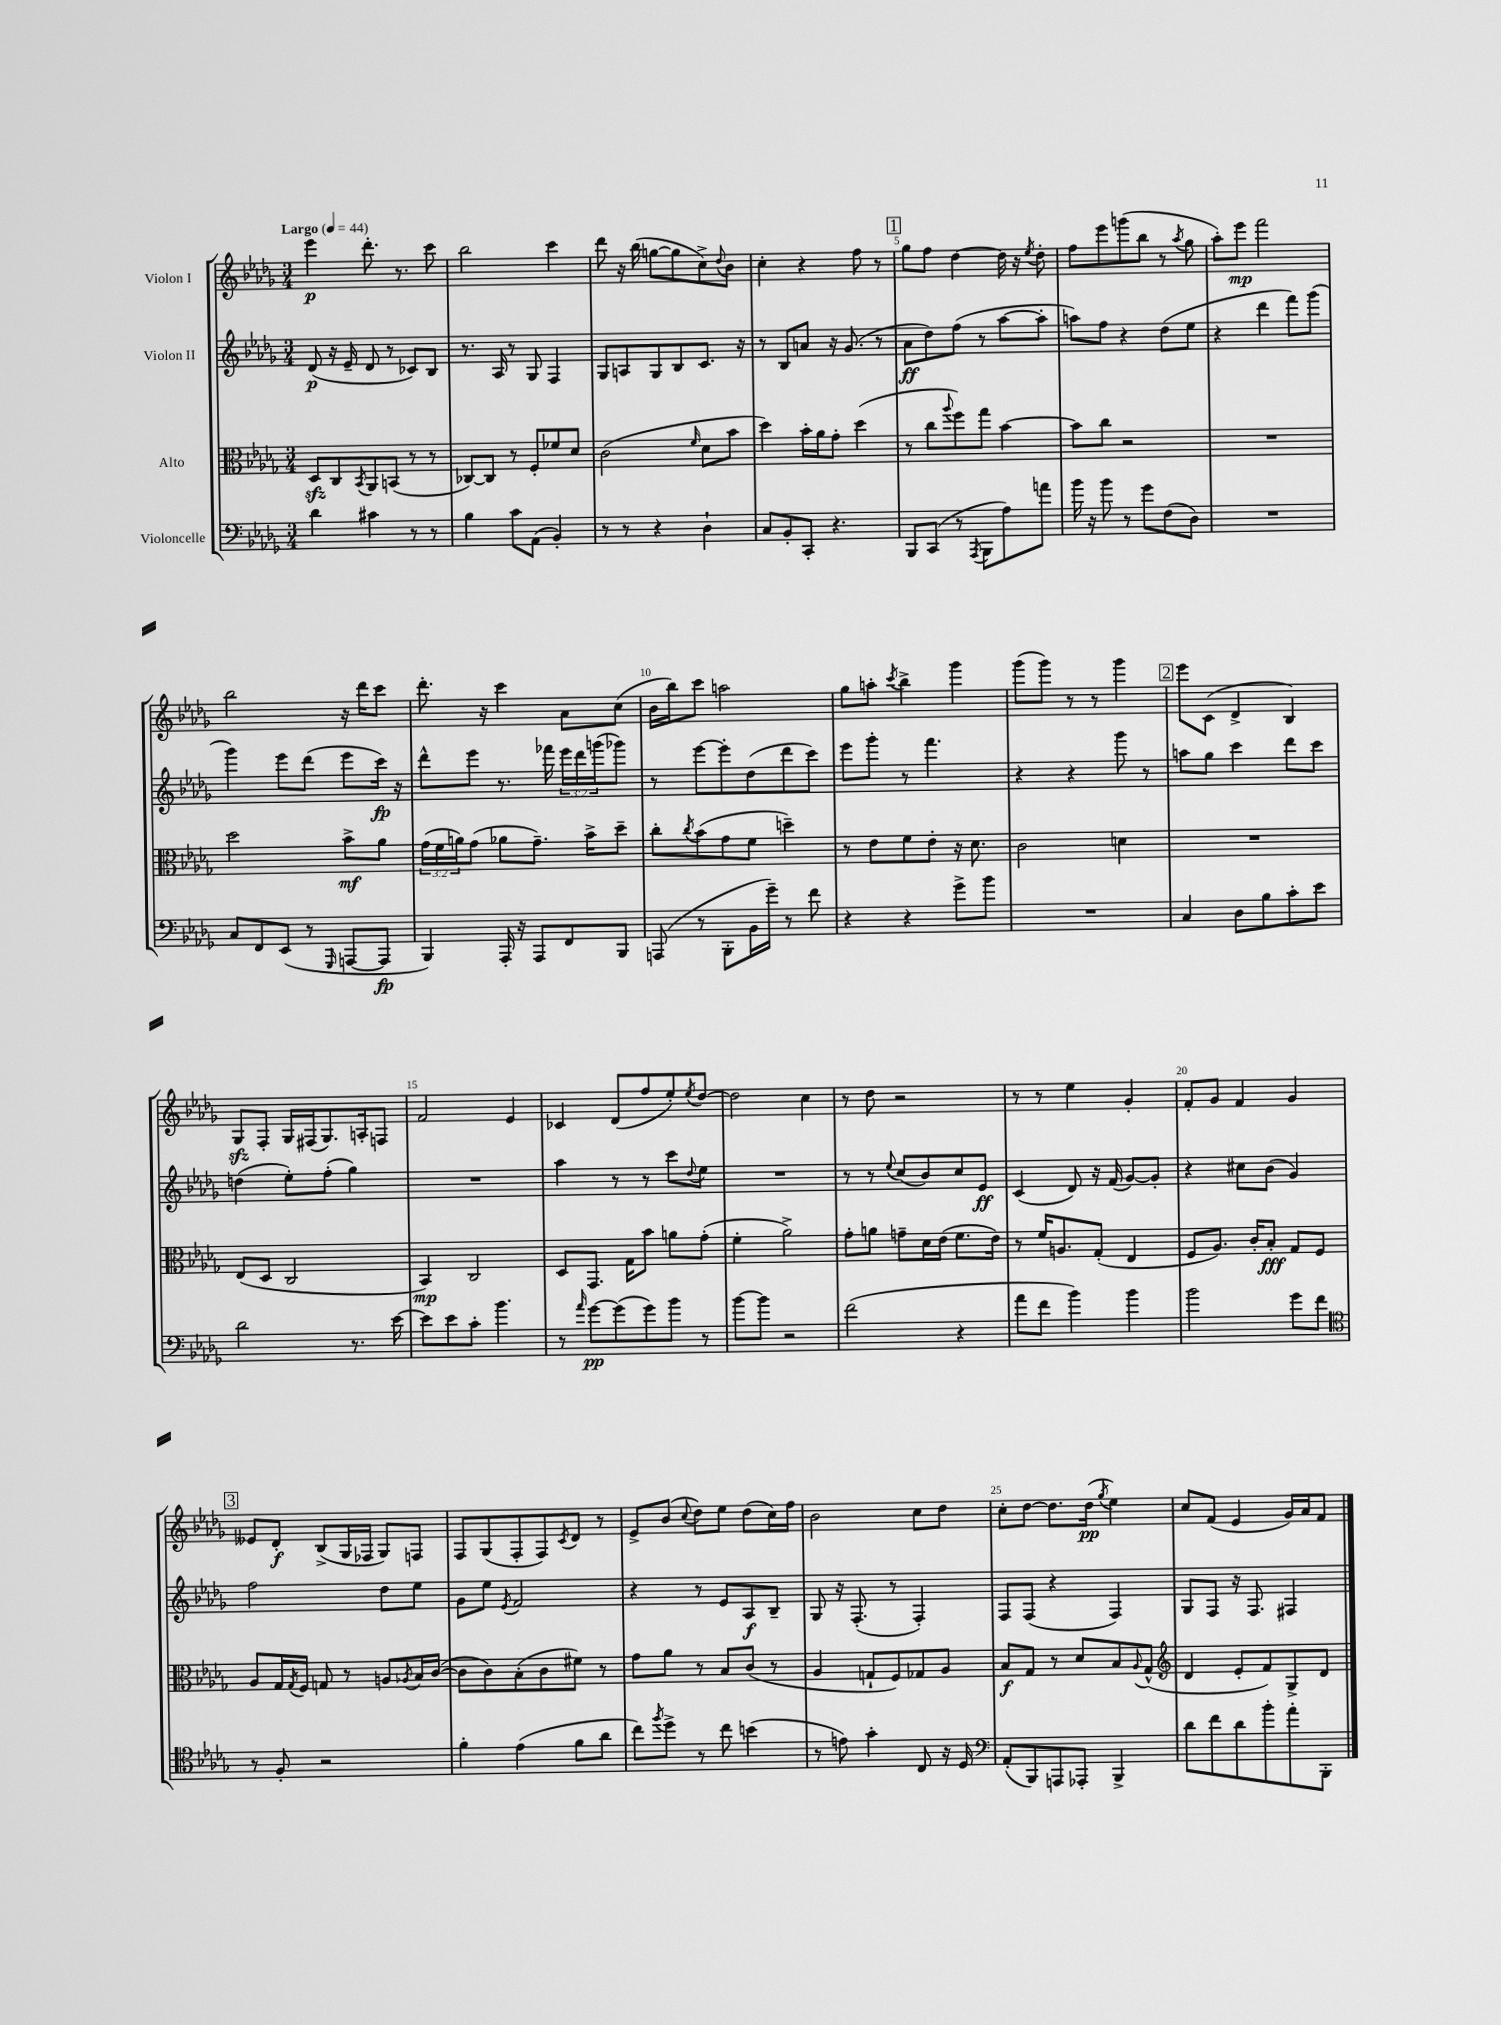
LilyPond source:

<<
\new StaffGroup <<
\new Staff = "s0" \with { instrumentName = "Violon I" } {
    \clef treble \key des \major \numericTimeSignature \time 3/4 \tempo "Largo" 4 = 44
    ees'''4\p des'''8.-. r8. c'''8 |
    bes''2 c'''4 |
    des'''8 r16 bes''16( g''8~ g''8 c''8->) \appoggiatura { des''8 } bes'8 |
    c''4-. r4 f''8 r8 |
    \mark \markup { \box "1" } ges''8 f''8 des''4~ des''16 r16 \acciaccatura { ees''8 } des''8-. |
    f''8 ees'''8 g'''8( bes''8 r8 \acciaccatura { aes''8 } ges''8 |
    aes''8-.) ees'''8\mp f'''2 |
    bes''2 r16 des'''16 c'''8 |
    des'''8.-. r16 c'''4 aes'8 c''8( |
    bes'16 bes''16) c'''8 a''2 |
    ges''8 a''8-. \acciaccatura { c'''8 } bes''4-> ges'''4 |
    ges'''8( ges'''8) r8 r8 ges'''4 |
    \mark \markup { \box "2" } ees'''8 c'8( des'4-> bes4) |
    ges8\sfz f8-. ges16 fis16( ges8.) a16-. f8 |
    f'2 ees'4 |
    ces'4 des'8( f''8 ees''8-.) \acciaccatura { ees''8 } des''8~ |
    des''2 c''4 |
    r8 des''8 r2 |
    r8 r8 ees''4 ges'4-. |
    f'8-. ges'8 f'4 ges'4 |
    \mark \markup { \box "3" } eeses'8 des'8-.\f bes8->( ges16 fes16 ges8) f8 |
    f8 ges8( f8-. f8) \acciaccatura { c'8 } des'8 r8 |
    ees'8-> bes'8( \appoggiatura { c''8 } des''8) ees''8 des''8( c''16) f''16 |
    bes'2 c''8 des''8 |
    c''8-. des''8~ des''8. des''16\pp( \acciaccatura { ges''8 } ees''4) |
    c''8 f'8( ees'4 ges'16) aes'16 f'8 \bar "|." |
}
\new Staff = "s1" \with { instrumentName = "Violon II" } {
    \clef treble \key des \major \numericTimeSignature \time 3/4 \override Staff.TupletNumber.text = #tuplet-number::calc-fraction-text
    des'8\p( r16 ees'16-- des'8 r8 ces'8) bes8 |
    r8. aes16 r8 ges8 f4 |
    ges8 a8 ges8 bes8 c'8. r16 |
    r8 bes8 a'8 r16 ges'8.( r8 |
    \mark \markup { \box "1" } aes'8\ff des''8) f''8( r8 aes''8~ aes''8-. |
    a''8) f''8 r4 des''8( ees''8 |
    r4 des'''4 f'''8) ges'''8( |
    ges'''4) ees'''8 des'''8( ees'''8 c'''16\fp) r16 |
    des'''8-^ ees'''8 r8. fes'''16 \tuplet 3/2 { ees'''16 des'''16 g'''16( } ges'''8) |
    r8 ees'''8~ ees'''8-. des''8( des'''8 c'''8) |
    ees'''8 ges'''8-. r8 f'''4. |
    r4 r4 ges'''8 r8 |
    \mark \markup { \box "2" } a''8 ges''8 c'''4 des'''8 c'''8 |
    d''4( ees''8-.) f''8-.( ges''4) |
    R2. |
    aes''4 r8 r8 c'''8 \appoggiatura { des''8 } ees''8 |
    R2. |
    r8 r8 \appoggiatura { ees''8 } c''8( bes'8) c''8 ees'8\ff |
    c'4( des'8) r16 f'16( ges'8~) ges'8-. |
    r4 cis''8 bes'8( ges'4) |
    \mark \markup { \box "3" } f''2 des''8 ees''8 |
    ges'8 ees''8 \acciaccatura { ees'8 } f'2 |
    r4 r8 ees'8 aes8\f bes8-- |
    ges8 r16 f8.-.( r8 f4-.) |
    f8 f8( r4 f4) |
    ges8 f8 r16 f8. fis4 \bar "|." |
}
\new Staff = "s2" \with { instrumentName = "Alto" } {
    \clef alto \key des \major \numericTimeSignature \time 3/4 \override Staff.TupletNumber.text = #tuplet-number::calc-fraction-text
    des8\sfz c8 \acciaccatura { bes,8 } aes,8 b,8( r8 r8 |
    ces8~) ces8 r8 f8-. fes'8 des'8 |
    c'2( \grace { f'16 } des'8 bes'8 |
    des''4) bes'16-. aes'16 ges'8-. des''4( |
    \mark \markup { \box "1" } r8 c''8 \appoggiatura { aes''8 } f''8) ges''8 bes'4~ |
    bes'8 c''8 r2 |
    R2. |
    des''2 bes'8->\mf aes'8 |
    \tuplet 3/2 { ges'16( f'16 a'16) } ges'8( aes'8 ges'8.--) bes'16-> des''8-- |
    c''8-. \acciaccatura { c''8 } bes'8( ges'8 f'8 d''4--) |
    r8 ees'8 f'8 ees'8-. r16 des'8. |
    c'2 d'4 |
    \mark \markup { \box "2" } R2. |
    ees8( des8 c2 |
    bes,4\mp) c2 |
    des8 ges,8. ges16 bes'8 a'8 ges'8-.( |
    f'4-. aes'2->) |
    ges'8-. a'8 g'8-- des'16 ees'16( f'8. ees'16) |
    r8 f'16 a8. ges8-.( ees4 |
    f8 aes8.) c'16-. bes8-.\fff ges8 f8 |
    \mark \markup { \box "3" } aes8 ges16 \acciaccatura { ges8 } f16 g8 r8 a8 \acciaccatura { aes8 } bes16 c'16~( |
    c'8 c'8) bes8-.( c'8 fis'8) r8 |
    ges'8 aes'8 r8 bes8 c'8( r8 |
    aes4 g8-! f8) ges8 aes8 |
    bes8\f ges8 r8 des'8 bes8 \appoggiatura { aes8 } ges8-^( |
    \clef treble des'4 ees'8-. f'8) ges8-> des'8 \bar "|." |
}
\new Staff = "s3" \with { instrumentName = "Violoncelle" } {
    \clef bass \key des \major \numericTimeSignature \time 3/4
    des'4 cis'4 r8 r8 |
    bes4 c'8 aes,8( bes,4-.) |
    r8 r8 r4 des4-! |
    c8 bes,8-. c,8-. r4. |
    \mark \markup { \box "1" } bes,,8 c,8( r8 \acciaccatura { aes,,8 } bes,,8 aes8) a'8 |
    bes'16 r16 bes'8 r8 ges'8 f8( des8) |
    R2. |
    c8 f,8 ees,8( r8 \grace { ges,,16 } a,,8~ a,,8\fp |
    bes,,4) aes,,16-. r16 aes,,8 f,8 bes,,8 |
    a,,8( r8 bes,,8-. bes,16 ges'16--) r8 f'8 |
    r4 r4 ges'8-> bes'8 |
    R2. |
    \mark \markup { \box "2" } c4 des8 bes8 c'8-. ees'8 |
    des'2 r8. ees'16~ |
    ees'8 ees'8 c'8-. bes'4. |
    r8 \grace { aes'16 } ges'8~\pp ges'8( ges'8) bes'8 r8 |
    bes'8~ bes'8 r2 |
    f'2( r4 |
    aes'8 f'8 bes'4) bes'4 |
    bes'2 ges'8 f'8 |
    \mark \markup { \box "3" } \clef tenor r8 f8-. r2 |
    f'4-. ees'4( f'8 aes'8 |
    c''8) \acciaccatura { f''8 } des''8-> r8 c''8 b'4( |
    r8 e'8) ges'4-. c8 r16 des16 |
    \clef bass aes,8-.( bes,,8) a,,8 aes,,8-. bes,,4-> |
    des'8 f'8 des'8 bes'8-. aes'8-. bes,,8-. \bar "|." |
}
>>
>>
\layout { \context { \Score \override BarNumber.break-visibility = ##(#f #t #t) barNumberVisibility = #(every-nth-bar-number-visible 5) } }
